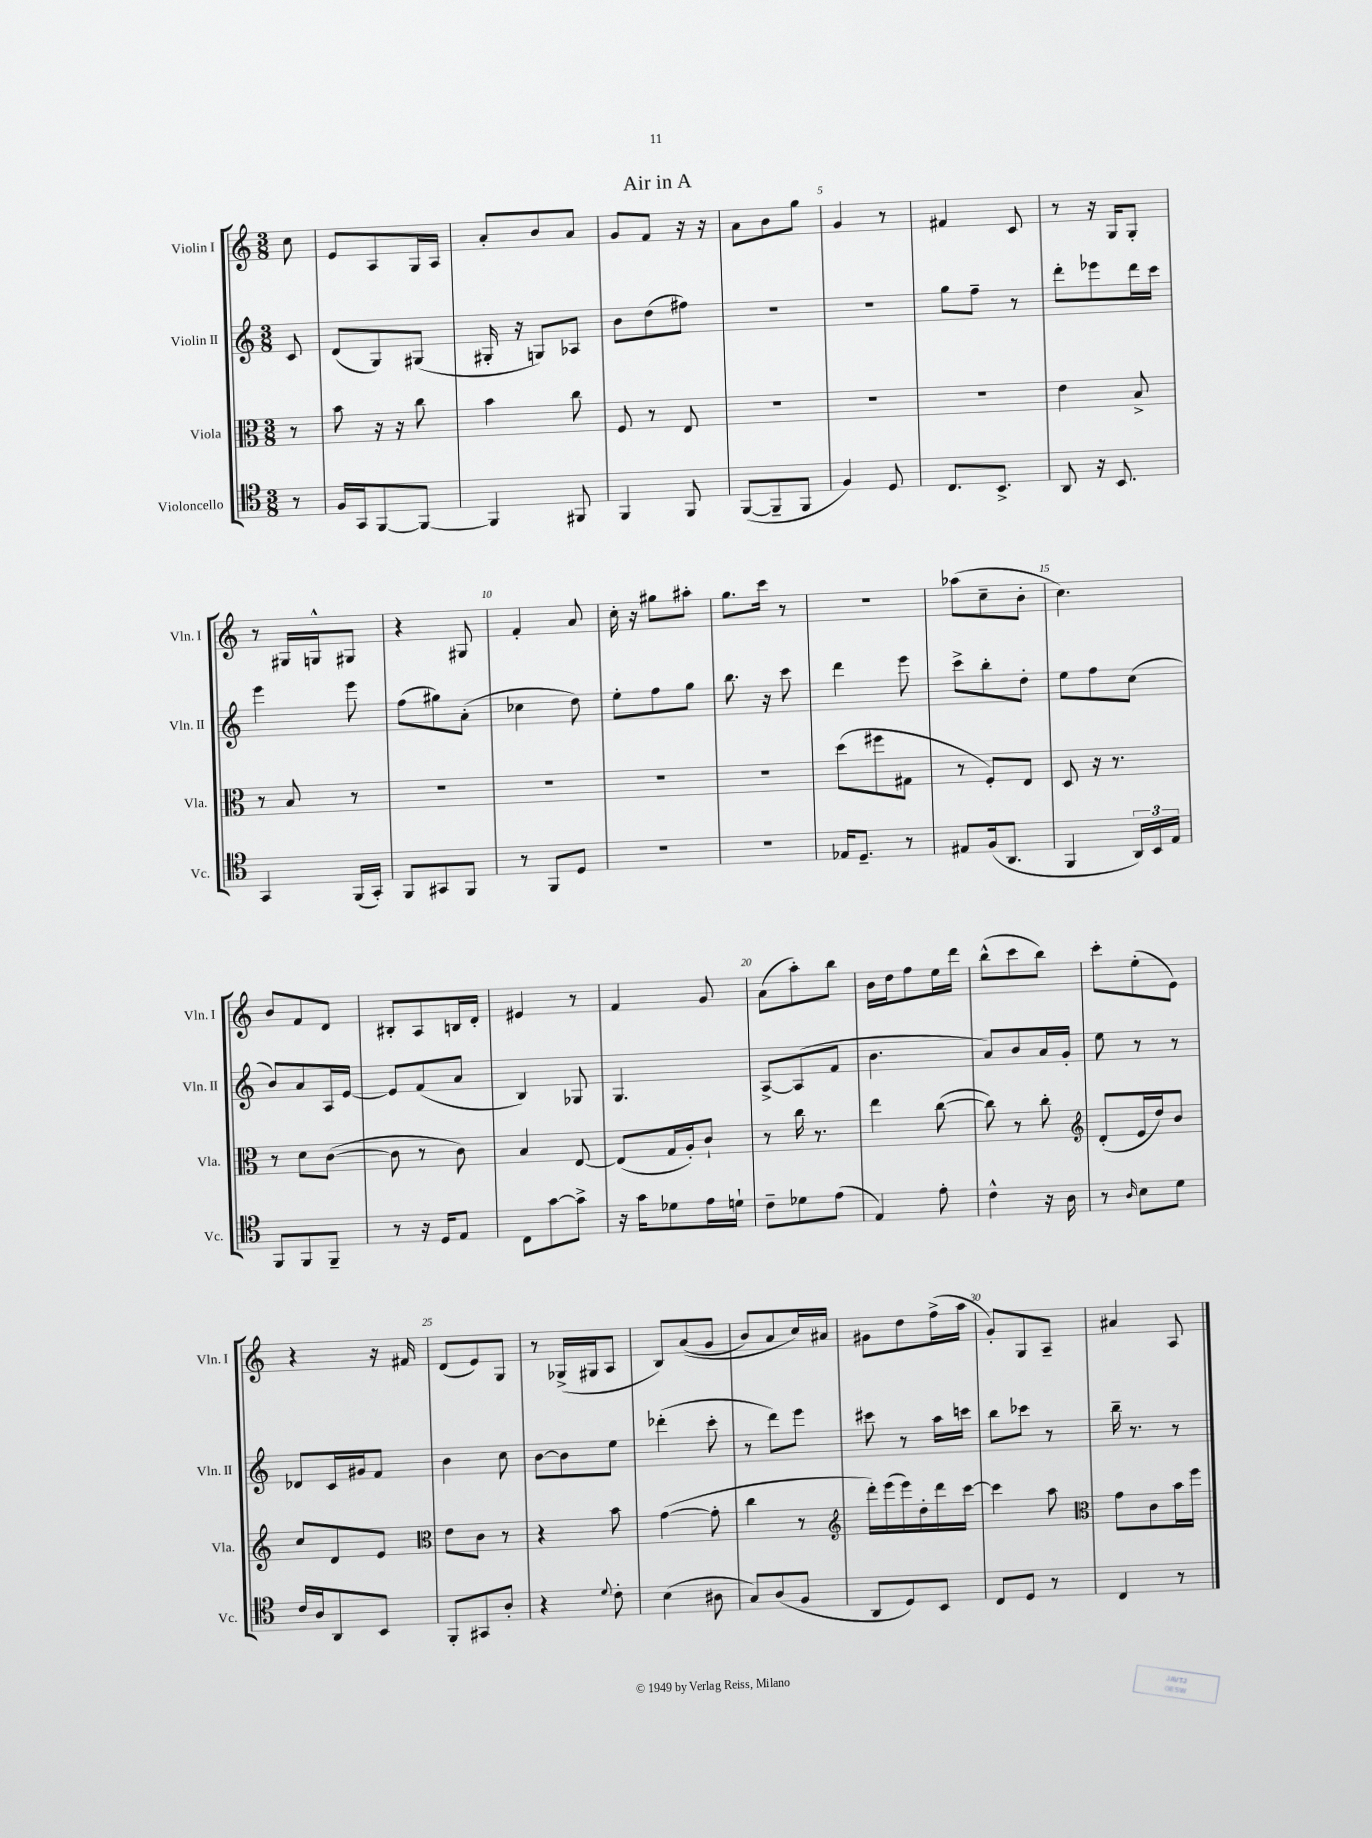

**kern	**kern	**kern	**kern
*staff4	*staff3	*staff2	*staff1
*clefC4	*clefC3	*clefG2	*clefG2
*k[]	*k[]	*k[]	*k[]
*M3/8	*M3/8	*M3/8	*M3/8
8r	8r	8c	8cc
=	=	=	=
16F	8b	(8d	8e
16GG	.	.	.
[8FF	16r	8G)	8A
.	16r	.	.
8FF_	8cc	(8G#	16G
.	.	.	16A
=	=	=	=
4FF]	4b	16G#'	8a'
.	.	16r	.
.	.	8G)	8b
8FF#	8cc	8A-	8a
=	=	=	=
4FF	8F	8b	8g
.	8r	(8dd	8f
8FF	8E	8ff#)	16r
.	.	.	16r
=	=	=	=
([8FF	4.r	4.r	8a
8FF~]	.	.	8b
8FF	.	.	8gg
=	=	=	=
4F)	4.r	4.r	4g
8D	.	.	8r
=	=	=	=
8.C	4.r	8gg	4f#
.	.	8ff~	.
8.BB^	.	.	.
.	.	8r	8c
=	=	=	=
8AA	4e	8ddd'	8r
16r	.	8eee-	16r
8.BB	.	.	16G
.	8B^	16ddd	8G'
.	.	16ccc	.
=	=	=	=
4GG	8r	4eee	8r
.	8B	.	16G#
.	.	.	16G^^
(16FF	8r	8eee	8G#
16GG')	.	.	.
=	=	=	=
8FF	4.r	(8ff	4r
8GG#	.	8gg#)	.
8FF	.	(8a'	8G#
=	=	=	=
8r	4.r	4cc-	4f'
8FF	.	.	.
8D	.	8dd)	8a
=	=	=	=
4.r	4.r	8ee'	16cc'
.	.	.	16r
.	.	8ff	8gg#
.	.	8gg	8aa#'
=	=	=	=
4.r	4.r	8.bb	8.gg
.	.	16r	16ccc
.	.	8ccc	8r
=	=	=	=
16E-	(8dd	4ddd	4.r
8.D~	.	.	.
.	8ff#	.	.
8r	8G#	8eee	.
=	=	=	=
8E#	8r	8ccc^	(8aa-
(16F	8F')	8bb'	8cc~
8.AA	.	.	.
.	8E	8dd'	8b'
=	=	=	=
4FF	8D	8ee	4.cc)
.	16r	8ff	.
.	8.r	.	.
24AA)	.	(8cc	.
24BB	.	.	.
24E	.	.	.
=	=	=	=
8FF	8r	8b)	8b
8FF	8d	8a	8f
8FF~	([8c	16A	8d
.	.	[16e	.
=	=	=	=
8r	8c]	8e]	8B#'
16r	8r	(8f	8A
16D	.	.	.
8E	8c)	8a	16B
.	.	.	16d'
=	=	=	=
8C	4B	4B)	4e#
[8g	.	.	.
8g^]	[8E	8G-	8r
=	=	=	=
16r	(8E]	4.G	4f
16g	.	.	.
8d-	16G	.	.
.	16A')	.	.
16e	8c`	.	8g
16d`	.	.	.
=	=	=	=
8c~	8r	[8A^	(8a
8d-	16cc	(8A]	8aa')
.	8.r	.	.
(8e	.	8f	8bb
=	=	=	=
4E)	4ee	4.b	16b
.	.	.	16dd
.	.	.	8ff
8e'	([8cc	.	16ee
.	.	.	16ddd
=	=	=	=
4c^^	8cc])	8a)	(8bb^^
.	8r	8b	8ccc
16r	8cc'	16a	8bb)
16A	.	16g'	.
=	=	=	=
*	*clefG2	*	*
8r	(8d'	8ee	8ccc'
16qqA	.	.	.
8B	16e	8r	(8ee'
.	16dd)	.	.
8d	8b	8r	8e)
=	=	=	=
16c	8cc	8d-	4r
16A	.	.	.
8AA	8d	16c	.
.	.	16g#	.
8BB	8e	8f	16r
.	.	.	16f#
=	=	=	=
*	*clefC3	*	*
8FF'	8e	4b	(8d
8GG#	8c	.	8e)
8A'	8r	8cc	8G
=	=	=	=
4r	4r	[8b	8r
.	.	8b]	(16G-^
.	.	.	16G#
8qqd	.	.	.
8c'	8b	8ee	8A
=	=	=	=
(4B	([4g	(4ddd-'	8B)
.	.	.	&((8a
8A#	8g']	8ccc'	8g
=	=	=	=
8G)	4cc	8r	8b)
(8A	.	8ddd)	8a
8F	8r	8eee	16cc&)
.	.	.	16a#
=	=	=	=
*	*clefG2	*	*
8AA	16ddd')	8ccc#	8g#
.	(16eee	.	.
8D)	16eee)	8r	8dd
.	16dd'	.	.
8BB	16ddd	16aa	(16ff^
.	[16ccc	16ccc	16aa
=	=	=	=
8C	4ccc]	8bb	8g')
8D	.	8ccc-	8G
8r	8aa	8r	8A~
=	=	=	=
*	*clefC3	*	*
4C	8g	16bb~	4a#
.	.	8.r	.
.	8c	.	.
8r	16b	8r	8A
.	16ff	.	.
==	==	==	==
*-	*-	*-	*-
